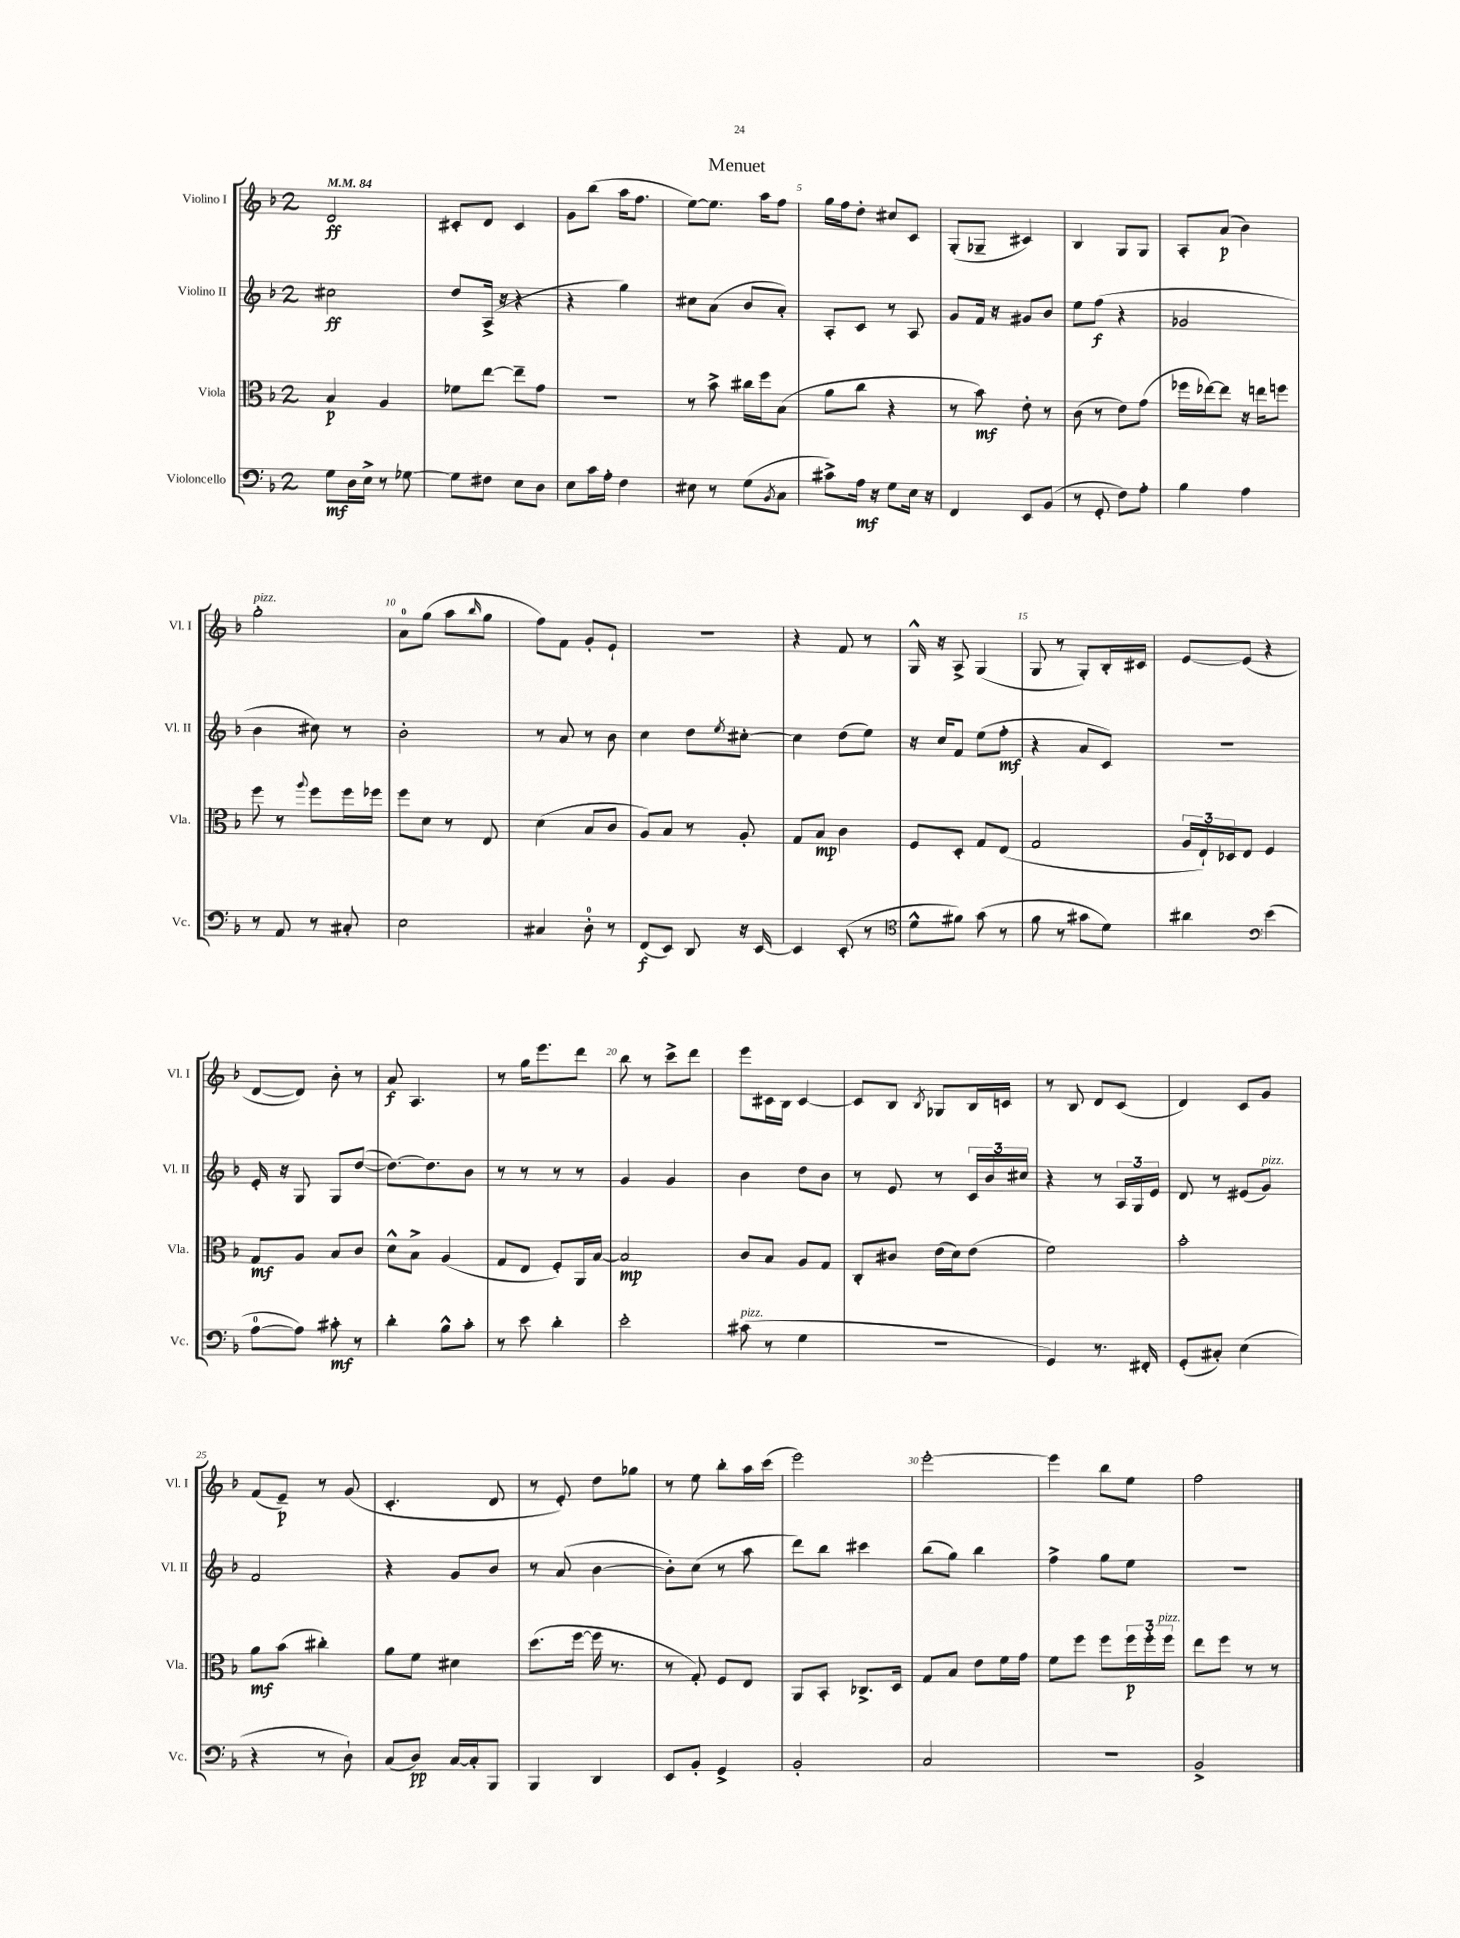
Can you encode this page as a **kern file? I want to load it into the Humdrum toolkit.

**kern	**kern	**kern	**kern
*staff4	*staff3	*staff2	*staff1
*clefF4	*clefC3	*clefG2	*clefG2
*k[b-]	*k[b-]	*k[b-]	*k[b-]
*M2/4	*M2/4	*M2/4	*M2/4
*MM84	*MM84	*MM84	*MM84
8G	4B-	2cc#	2d
16D	.	.	.
16E^	.	.	.
8r	4A	.	.
[8G-	.	.	.
=	=	=	=
8G-]	8f-	8dd	8c#'
8F#	[8ee	(16A^	8d
.	.	16r	.
8E	8ee~]	4r	4c#
8D	8g	.	.
=	=	=	=
8E	2r	4r	8g
16c	.	.	(8bb-
16A'	.	.	.
4F	.	4gg)	16aa
.	.	.	8.ff
=	=	=	=
8E#	8r	8cc#	[8ee)
8r	8b-^	(8a	8.ee]
(8G	16cc#	8b-	.
.	16ff	.	16aa
8qBB-	.	.	.
8C	(8B-	8a')	8ff
=	=	=	=
8c#^)	8a	8A'	16gg
.	.	.	16ff
16A	8cc	8c	8dd'
16r	.	.	.
8G	4r	8r	8cc#
16E	.	8A	8c
16r	.	.	.
=	=	=	=
4FF	8r	8g	(8G'
.	8b-)	16f	8G-~
.	.	16r	.
8EE	8e'	8g#	4c#)
(8BB-	8r	8b-	.
=	=	=	=
8r	(8c	8ee	4B-
8GG'	8r	(8ff	.
8F)	8e)	4r	8G
8A'	(8g	.	8G
=	=	=	=
4B-	16ff-	2g-	8A'
.	[16ee-)	.	.
.	8ee-]	.	(8a
4A	16r	.	4b-)
.	16ee	.	.
.	8ff	.	.
=	=	=	=
8r	8ff	4b-	2gg'
8AA	8r	.	.
.	8qqaa	.	.
8r	8ff	8cc#)	.
8C#'	16ff	8r	.
.	16ff-	.	.
=	=	=	=
2E	8ff	2b-'	8a
.	8d	.	(8gg
.	8r	.	8aa
.	.	.	16qqbb-
.	8E	.	8gg
=	=	=	=
4C#	(4d	8r	8ff)
.	.	8a	8f
8D'	8B-	8r	8g'
8r	8c	8b-	8e`
=	=	=	=
(8FF	8A)	4cc	2r
8EE)	8B-	.	.
8DD	8r	8dd	.
.	.	8qee	.
16r	8A'	[8cc#'	.
[16EE	.	.	.
=	=	=	=
4EE]	8G	4cc#]	4r
.	8B-	.	.
(8EE'	4c	(8dd	8f
8r	.	8ee)	8r
=	=	=	=
*clefC4	*	*	*
8d^^	8F	16r	16G^^
.	.	16cc	16r
8f#)	8D'	8f	8A^
(8g	8G	(8ee	(4G
8r	(8E	8ff'	.
=	=	=	=
8f	2G	4r	8G
8r	.	.	8r
8g#	.	8a	8G')
8d)	.	8c)	16B-'
.	.	.	16c#
=	=	=	=
4a#	24A	2r	[8e
.	24E`)	.	.
.	24D-	.	.
.	8E	.	(8e]
*clefF4	*	*	*
(4e	4F	.	4r
=	=	=	=
[8A	8G	16e'	[8d
.	.	16r	.
8A])	8A	8G	8d])
8c#'	8B-	8G	8b-'
8r	8c	([8dd	8r
=	=	=	=
4d'	8d^^	8.dd_)	8a
.	8B-^	.	4.A
.	.	8.dd]	.
8B-^^	(4A	.	.
8c'	.	8b-	.
=	=	=	=
8r	8G	8r	8r
8e	8E	8r	16gg
.	.	.	8.eee
4d'	8F')	8r	.
.	16AA	8r	8ddd
.	[16B-	.	.
=	=	=	=
2e'	2B-]	4g	8bb-
.	.	.	8r
.	.	4g	8ccc^
.	.	.	8ddd
=	=	=	=
(8c#	8c	4b-	8eee
8r	8B-	.	16c#
.	.	.	16B-
4G	8A	8dd	[4c#
.	8G	8b-	.
=	=	=	=
2r	8C'	8r	8c#]
.	8c#	8e	8B-
.	.	.	8qB-
.	(16e	8r	8G-
.	16d)	.	.
.	(8e	24c	16B-
.	.	24b-	.
.	.	.	16c
.	.	24cc#	.
=	=	=	=
4GG)	2f)	4r	8r
.	.	.	8B-
8.r	.	8r	8d
.	.	24A	(8c
.	.	24G	.
16FF#'	.	.	.
.	.	24e	.
=	=	=	=
(8GG'	2b-'	8d	4d)
8C#')	.	8r	.
(4E	.	(8e#	8c
.	.	8g)	8g
=	=	=	=
4r	8a	2f	(8f
.	(8b-	.	8e~)
8r	4cc#')	.	8r
8D`)	.	.	(8g
=	=	=	=
(8C	8a	4r	4.c'
8D)	8f	.	.
[16C	4d#	8g	.
16C']	.	.	.
8BBB-	.	8b-	8d
=	=	=	=
4BBB-	(8.dd	8r	8r
.	.	(8a	8e')
.	[16ff	.	.
4DD	16ff]	[4b-	8dd
.	8.r	.	.
.	.	.	8gg-
=	=	=	=
8EE	8r	8b-'])	8r
8BB-'	8G')	(8cc	8ee
4GG^	8F	8r	8bb-'
.	8E	8aa	16aa
.	.	.	(16ccc
=	=	=	=
2BB-'	8AA	8ddd)	2eee)
.	8BB-'	8bb-	.
.	8.C-^	4ccc#	.
.	16D	.	.
=	=	=	=
2C	8G	(8bb-	[2eee'
.	8B-	8gg)	.
.	8e	4bb-	.
.	16f	.	.
.	16g	.	.
=	=	=	=
2r	8f	4ff^	4eee]
.	8ff	.	.
.	8ff	8gg	8bb-
.	24ff	8ee	8ee
.	24ff'	.	.
.	24ff	.	.
=	=	=	=
2BB-^	8ee	2r	2ff
.	8ff	.	.
.	8r	.	.
.	8r	.	.
==	==	==	==
*-	*-	*-	*-
